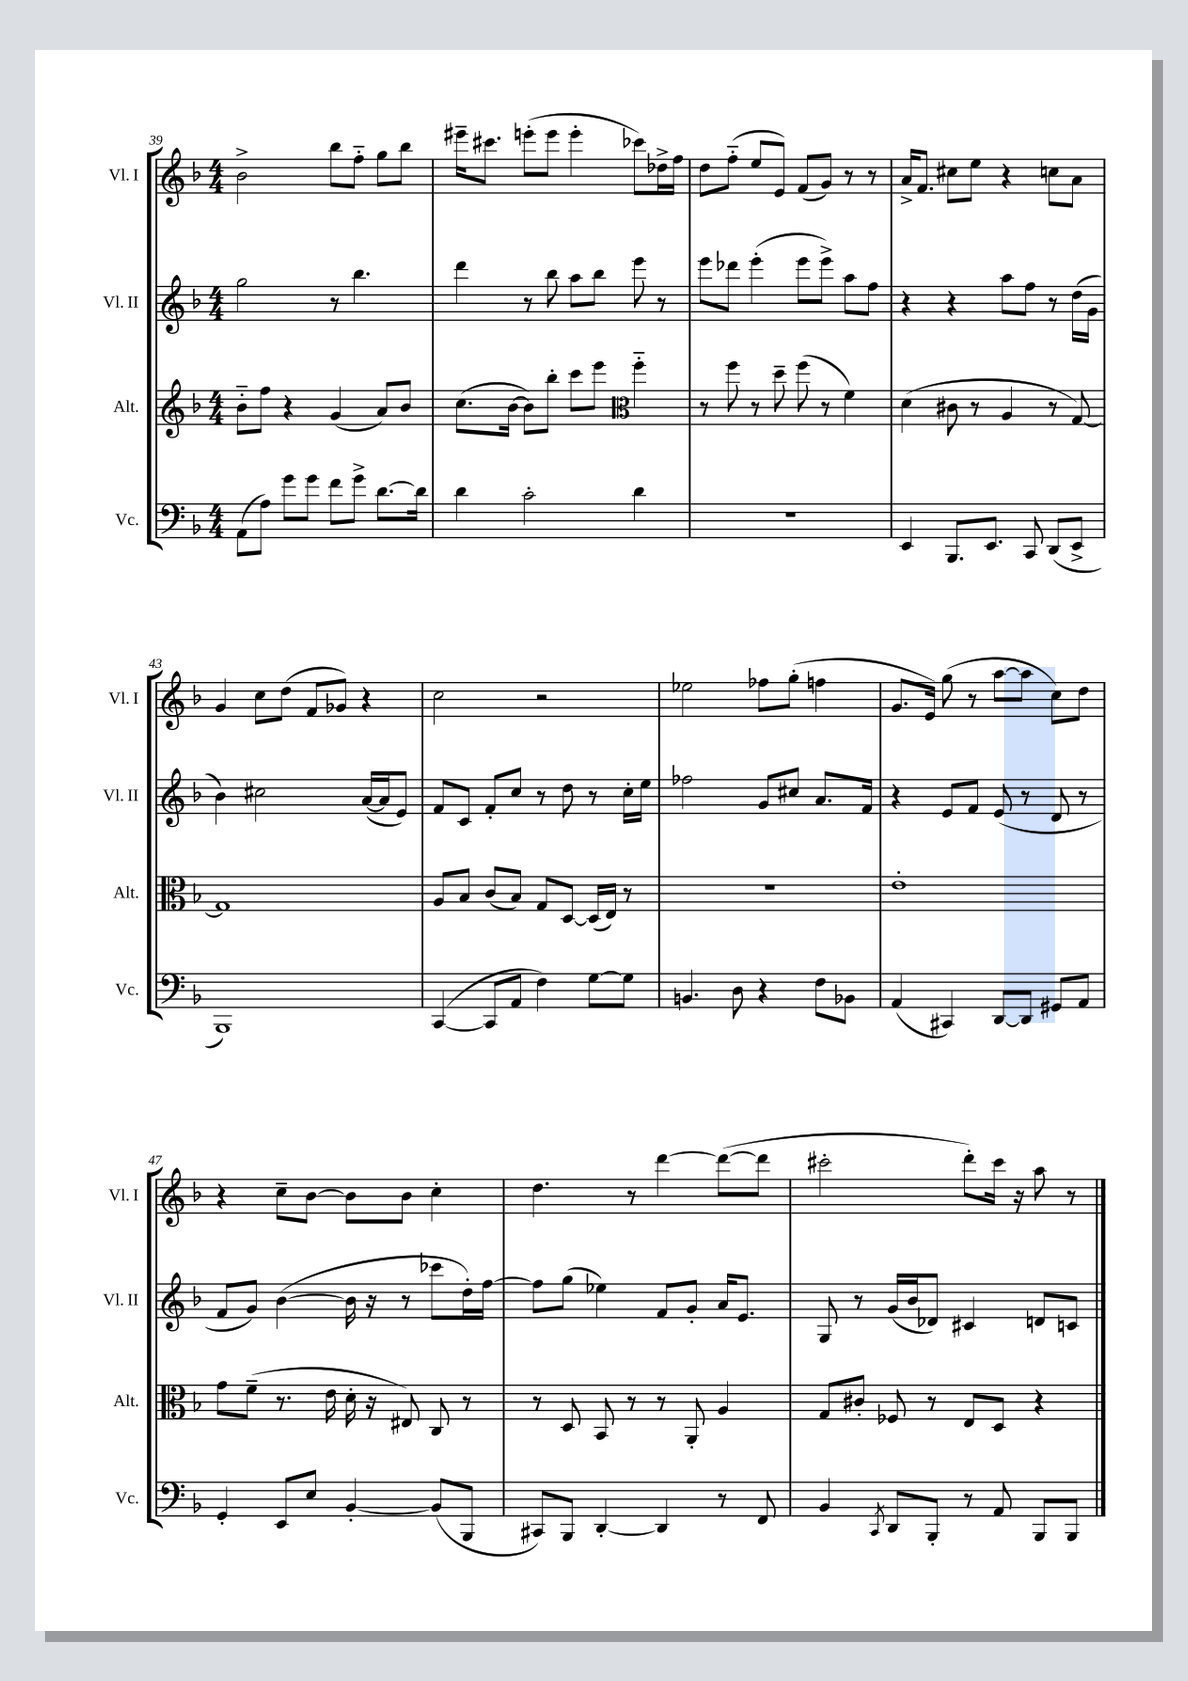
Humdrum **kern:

**kern	**kern	**kern	**kern
*part4	*part3	*part2	*part1
*staff4	*staff3	*staff2	*staff1
*I"Vc.	*I"Alt.	*I"Vl. II	*I"Vl. I
*I'Vc.	*I'Alt.	*I'Vl. II	*I'Vl. I
*clefF4	*clefG2	*clefG2	*clefG2
*k[b-]	*k[b-]	*k[b-]	*k[b-]
*M4/4	*M4/4	*M4/4	*M4/4
=39	=39	=39	=39
(8AA\L	8b-\L	2gg\	2b-^\
8A\J)	8ff\J	.	.
8g\L	4r	.	.
8g\J	.	.	.
8f\L	(4g/	8r	8bb-\L
8g^\J	.	4.bb-\	8ff\J
[8.d\L	8a/L)	.	8gg\L
.	8b-/J	.	8bb-\J
16d\Jk]	.	.	.
=40	=40	=40	=40
4d\	(8.cc\L	4ddd\	16eee#X~\KL
.	.	.	8.ccc#X\J
.	[16b-\Jk	.	.
2c'\	8b-\L])	8r	(8eeen'\L
.	8bb-'\J	8bb-\	8eee\J
.	8ccc\L	8aa\L	4eee'\
.	8eee\J	8bb-\J	.
*	*clefC3	*	*
4d\	4ff\	8eee\	8ccc-X\L)
.	.	8r	16dd-X^\L
.	.	.	16ff\JJ
=41	=41	=41	=41
1r	8r	8eee\L	8dd\L
.	8ff\	8ddd-X\J	(8ff\J
.	8r	(4eee'\	8ee/L
.	8dd~\	.	8e/J)
.	(8ff\	8eee\L	(8f/L
.	8r	8eee^\J)	8g/J)
.	4f\)	8aa\L	8r
.	.	8ff\J	8r
=42	=42	=42	=42
4EE/	(4d\	4r	16a^/KL
.	.	.	8.f/J
8.BBB-/L	8c#X\	4r	8cc#X\L
.	8r	.	8ee\J
8.EE/J	.	.	.
.	4A/	8aa\L	4r
8CC/	.	8ff\J	.
(8DD/L	8r	8r	8ccn\L
8EE^/J	[8G/)	(16dd\LL	8a\J
.	.	16g\JJ	.
!!LO:LB:g=z
=43	=43	=43	=43
1BBB-)	1G]	4b-\)	4g/
.	.	2cc#X\	8cc\L
.	.	.	(8dd\J
.	.	.	8f/L
.	.	.	8g-X/J)
.	.	([16a/LL	4r
.	.	16a/J]	.
.	.	8e/J)	.
=44	=44	=44	=44
([4CC/	8A/L	8f/L	2cc\
.	8B-/J	8c/J	.
8CC/L]	(8c/L	8f'/L	.
8AA/J	8B-/J)	8cc/J	.
4F\)	8G/L	8r	2r
.	[8D/J	8dd\	.
[8G\L	(16D/LL]	8r	.
.	16E/JJ)	.	.
8G\J]	8r	16cc'\LL	.
.	.	16ee\JJ	.
=45	=45	=45	=45
4.BBn/	1r	2ff-X\	2ee-X\
8D\	.	.	.
4r	.	8g/L	8ff-X\L
.	.	8cc#X/J	(8gg'\J
8F\L	.	8.a/L	4ffn\
8BB-X\J	.	.	.
.	.	16f/Jk	.
=46	=46	=46	=46
(4AA/	1e'	4r	8.g/L
.	.	.	16e/Jk)
4CC#X/)	.	8e/L	(8gg\
.	.	8f/J	8r
[8DD/L	.	(8e/	[8aa\L
8DD/J]	.	8r	8aa\J]
8GG#X/L	.	8d/	8cc\L)
8AA/J	.	8r	8dd\J
!!LO:LB:g=z
=47	=47	=47	=47
4GG'/	8g\L	8f/L	4r
.	(8f~\J	8g/J)	.
8EE/L	8.r	([4b-\	8cc~\L
8E/J	.	.	[8b-\J
.	16e\	.	.
[4BB-'/	16d'\	16b-\]	8b-\L]
.	16r	16r	.
.	8E#X/)	8r	8b-\J
(8BB-/L]	8C/	8ccc-X\L	4cc'\
8BBB-/J	8r	16dd'\L)	.
.	.	[16ff\JJ	.
=48	=48	=48	=48
8CC#X/L)	8r	8ff\L]	4.dd\
8BBB-/J	8D/	(8gg\J	.
[4DD'/	8BB-/	4ee-X\)	.
.	8r	.	8r
4DD/]	8r	8f/L	[4ddd\
.	8AA'/	8g'/J	.
8r	4A/	16a/KL	(8ddd\L_
.	.	8.e/J	.
8FF/	.	.	8ddd\J]
=49	=49	=49	=49
4BB-/	8G/L	8G/	2ccc#X'\
.	8c#X'/J	8r	.
8qCC/	.	.	.
8DD/L	8F-X/	(16g/LL	.
.	.	16b-/J	.
8BBB-'/J	8r	8d-X/J)	.
8r	8E/L	4c#X/	8ddd'\L)
8AA/	8D/J	.	16ccc#\Jk
.	.	.	16r
8BBB-/L	4r	8dn/L	8aa\
8BBB-/J	.	8cn/J	8r
==	==	==	==
*-	*-	*-	*-
